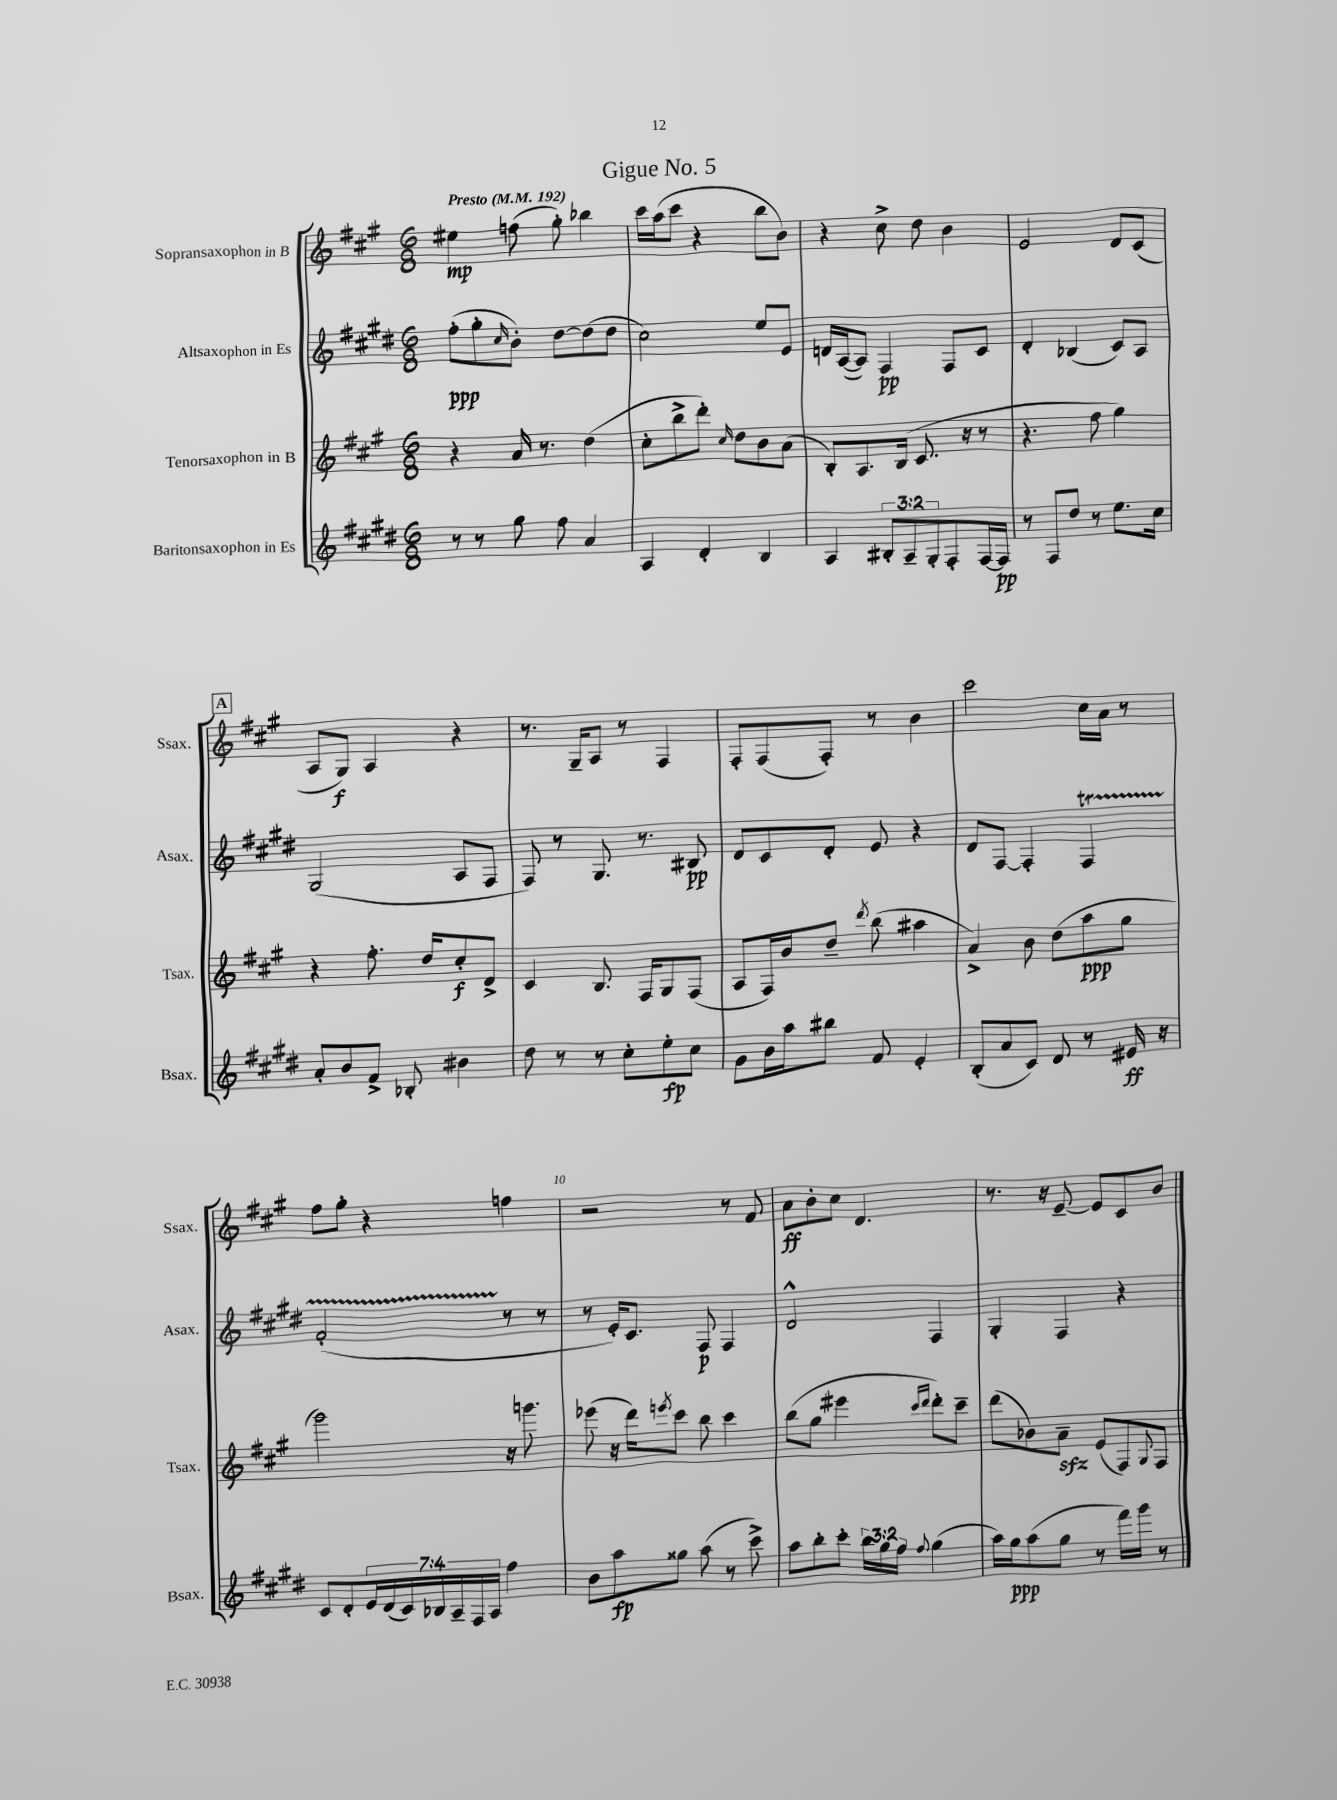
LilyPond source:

\header { title = "Gigue No. 5" }
<<
\new StaffGroup <<
\new Staff = "s0" \with { instrumentName = "Sopransaxophon in B" shortInstrumentName = "Ssax." } {
    \clef treble \key a \major \numericTimeSignature \time 6/8 \tempo "Presto" 4 = 192
    eis''4\mp f''8( gis''8-.) bes''4 |
    cis'''16 a''16( cis'''8 r4 b''8 b'8) |
    r4 cis''8-> d''8 b'4 |
    e'2 d'8 cis'8( |
    \mark \markup { \box "A" } a8 gis8\f) a4 r4 |
    r8. gis16-- a8 r8 fis4 |
    fis8-. fis8( fis8-.) r8 b'4 |
    cis'''2 cis''16 a'16 r8 |
    fis''8 gis''8-. r4 f''4 |
    r2 r8 fis'8 |
    a'8\ff b'8-. cis''8 d'4. |
    r8. r16 e'8~-- e'8 cis'8 b'8 \bar "|." |
}
\new Staff = "s1" \with { instrumentName = "Altsaxophon in Es" shortInstrumentName = "Asax." } {
    \clef treble \key e \major \numericTimeSignature \time 6/8
    fis''8-.\ppp( gis''8-. \grace { cis''16 } b'8-.) dis''8~ dis''8( dis''8 |
    cis''2) e''8 e'8 |
    d'16 a16~( a8) fis4\pp fis8 cis'8 |
    dis'4-. bes4( cis'8) a8 |
    \mark \markup { \box "A" } gis2( a8 fis8 |
    fis8) r8 gis8. r8. bis8\pp |
    dis'8 cis'8 dis'8-. e'8 r4 |
    dis'8 fis8~ fis4-. fis4\startTrillSpan |
    fis'2-.( r8\stopTrillSpan r8 |
    r8 e'16-.) cis'8. fis8\p fis4 |
    dis'2-^ fis4 |
    gis4-. fis4 r4 \bar "|." |
}
\new Staff = "s2" \with { instrumentName = "Tenorsaxophon in B" shortInstrumentName = "Tsax." } {
    \clef treble \key a \major \numericTimeSignature \time 6/8
    r4 a'16 r8. d''4( |
    cis''8-. b''8-> d'''8-.) \grace { cis''16 } d''8 b'8 a'8( |
    b8-.) a8. b16( cis'8. r16 r8 |
    r4. fis''8 gis''4) |
    \mark \markup { \box "A" } r4 fis''8.-. d''16 cis''8-.\f d'8-> |
    cis'4 b8. fis16 gis8 fis8( |
    a8 fis16) b'16 d''8-- \acciaccatura { d'''8 } b''8( ais''4 |
    a'4->) b'8 d''8( a''8\ppp gis''8 |
    gis'''2) r16 g'''8. |
    ees'''8( r16 d'''16) \acciaccatura { e'''8 } cis'''8 b''8 cis'''4 |
    b''8( gis''8 eis'''4 \grace { cis'''16 d'''16 } d'''8-.) cis'''8-- |
    d'''8( bes'8) a'8--\sfz e'8( fis8) \appoggiatura { gis8 } fis8 \bar "|." |
}
\new Staff = "s3" \with { instrumentName = "Baritonsaxophon in Es" shortInstrumentName = "Bsax." } {
    \clef treble \key e \major \numericTimeSignature \time 6/8 \override Staff.TupletNumber.text = #tuplet-number::calc-fraction-text
    r8 r8 gis''8 fis''8 a'4 |
    a4 dis'4-. b4 |
    a4 \tuplet 3/2 { bis8-. a8-- gis8-. } fis8-. fis16~ fis16\pp |
    r8 fis8 dis''8 r8 e''8. cis''16 |
    \mark \markup { \box "A" } a'8-. b'8 fis'8-> bes8-. bis'4 |
    dis''8 r8 r8 cis''8-. e''8-.\fp cis''8 |
    gis'8 b'16 a''16 bis''8 fis'8 e'4-. |
    b8-.( a'8 cis'8) dis'8 r8 eis'16\ff r16 |
    cis'8 dis'8-. \tuplet 7/4 { e'16 dis'16( cis'16) bes16 a16-- fis16 a16 } fis''4 |
    b'8 a''8\fp gisis''8 a''8( r8 cis'''8->) |
    a''8 b''8-. cis'''8-. \tuplet 3/2 { b''16 gis''16 fis''16 } \appoggiatura { fis''8 } gis''4( |
    a''16) gis''16\ppp a''8( gis''8 r8 fis'''16) gis'''16 r8 \bar "|." |
}
>>
>>
\layout { \context { \Score \override BarNumber.break-visibility = ##(#f #t #t) barNumberVisibility = #(every-nth-bar-number-visible 5) } }
